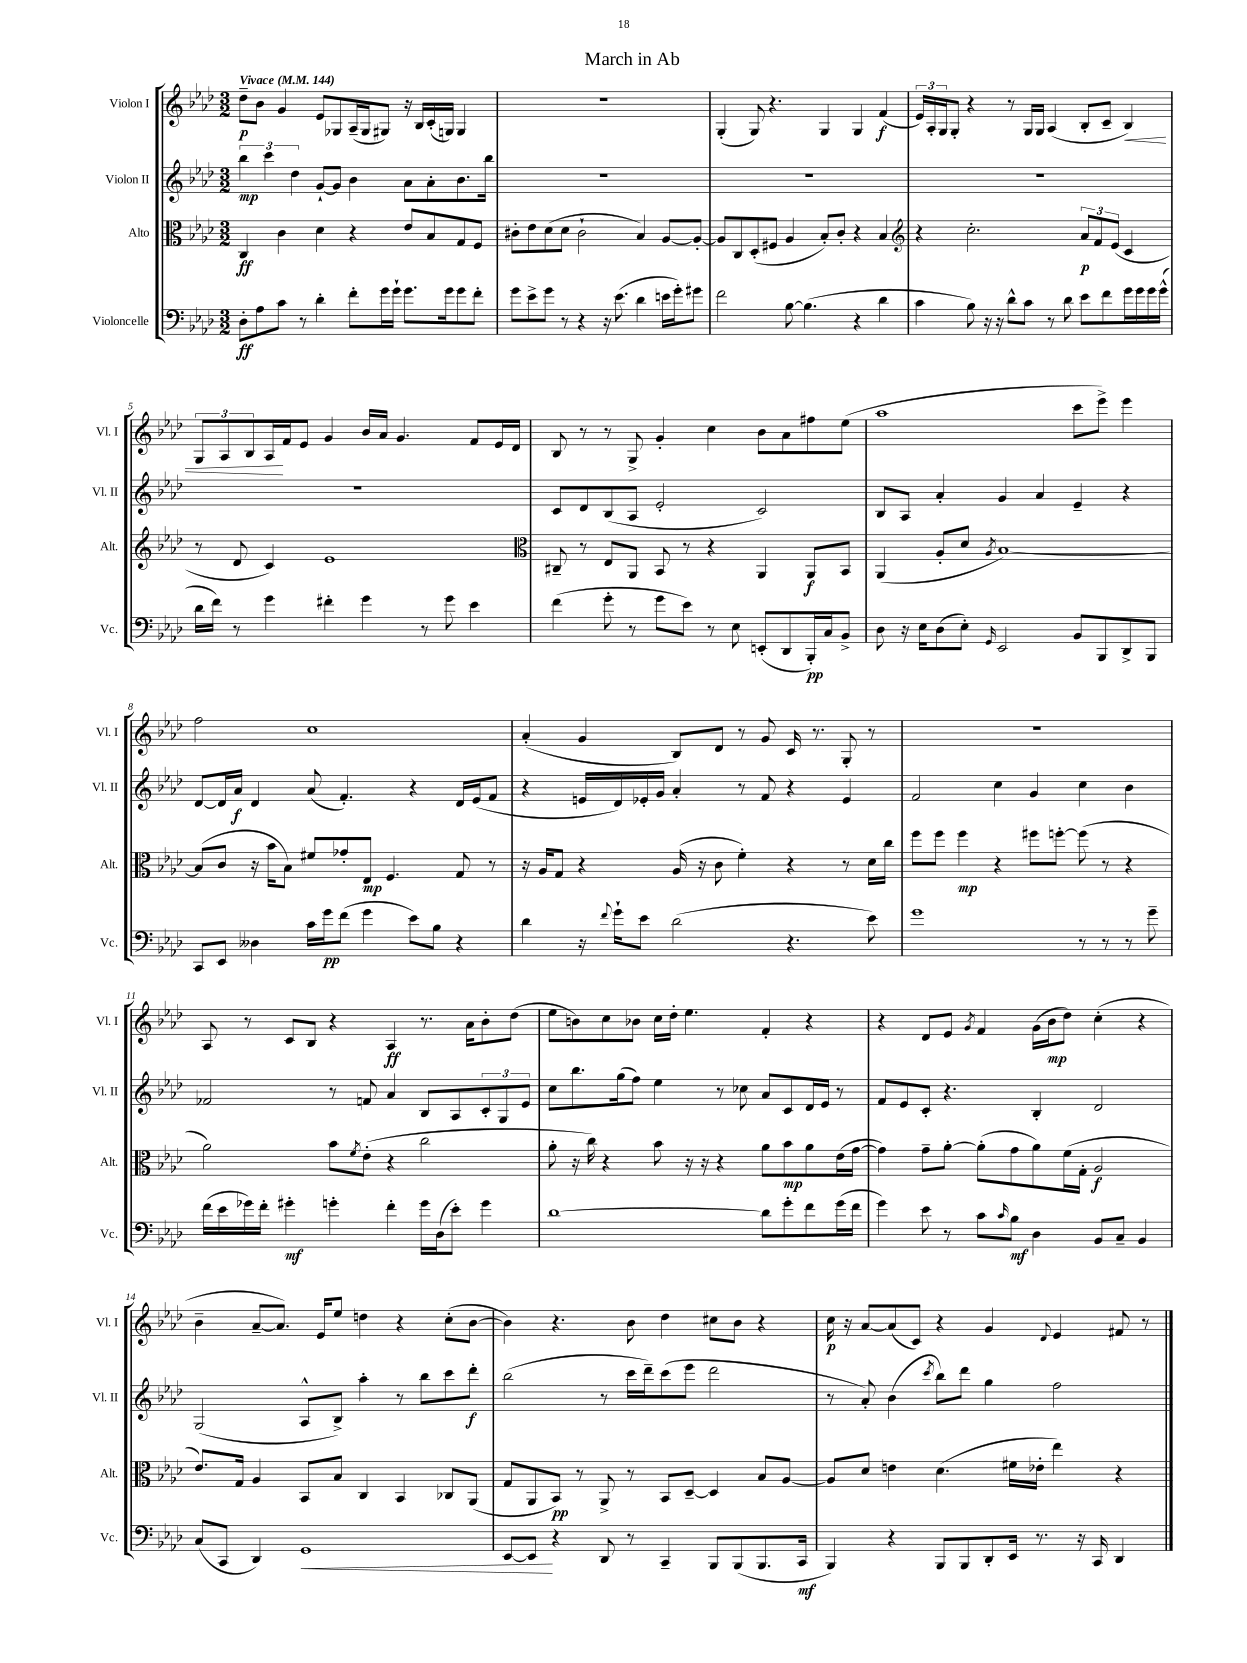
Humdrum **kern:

**kern	**kern	**kern	**kern
*staff4	*staff3	*staff2	*staff1
*clefF4	*clefC3	*clefG2	*clefG2
*k[b-e-a-d-]	*k[b-e-a-d-]	*k[b-e-a-d-]	*k[b-e-a-d-]
*M3/2	*M3/2	*M3/2	*M3/2
*MM144	*MM144	*MM144	*MM144
8D-'\L	4C/	6bb-\	8dd-~\L
8A-\	.	.	8b-\J
.	.	6ccc\	.
8c\J	4c\	.	4g/
.	.	6dd-\	.
8r	.	.	.
4d-'\	4d-\	[8g`/L	8e-/L
.	.	8g/]J	8G-/
8f'\L	4r	4b-\	(16A-~/L
.	.	.	16G-/J
16g\L	.	.	8G#/J)
16g`\JJ	.	.	.
8.g\L	8e-/L	8a-\L	16r
.	.	.	16B-/LL
.	8B-/	8a-'\	(16c'/
16g\k	.	.	16G/JJ)
8g\	8G/	8.b-\	4G/
8f'\J	8F/J	.	.
.	.	16bb-\Jk	.
=	=	=	=
8g\L	8c#'\L	1.r	1.r
8e-^\	8e-\	.	.
8g\J	(8d-\	.	.
8r	8d-\J	.	.
4r	2c#`\	.	.
16r	.	.	.
(8.e-\	.	.	.
4d-\	4B-/)	.	.
16e\LL	[8A-/L	.	.
16g'\J)	.	.	.
8g#\J	8A-'/_J	.	.
=	=	=	=
2f\	8A-/]L	1.r	(4G'/
.	8C/	.	.
.	(8D-'/	.	8G/)
.	8F#/J	.	4.r
[8B-\	4A-/	.	.
(4.B-\]	.	.	.
.	8B-'/L)	.	4G/
.	8c'/J	.	.
4r	4r	.	4G/
4d-\	4B-/	.	(4f/
=	=	=	=
*	*clefG2	*	*
4c\	4r	1.r	24e-/LL)
.	.	.	24A-'/
.	.	.	24G/J
.	.	.	8G'/J
8B-\)	2.cc'\	.	4r
16r	.	.	.
16r	.	.	.
8d-^^\L	.	.	8r
8c\J	.	.	16G/LL
.	.	.	16G/JJ
8r	.	.	(4A-/
8d-\	.	.	.
8e-\L	12a-/L	.	8B-'/L
.	12f/	.	.
8f\	.	.	8c~/J
.	(12e-/J	.	.
16g\L	4c/	.	4B-/)
16g\	.	.	.
16g\	.	.	.
(16g^^\JJ	.	.	.
=	=	=	=
16d-\LL	8r	1.r	12G/L
16f\JJ)	.	.	.
.	.	.	12A-/
8r	8d-/	.	.
.	.	.	12B-/
4g\	4c/)	.	16A-/L
.	.	.	16f/J
.	.	.	8e-/J
4f#'\	1e-	.	4g/
4g\	.	.	16b-/LL
.	.	.	16a-/JJ
.	.	.	4.g/
8r	.	.	.
8g\	.	.	.
4e-\	.	.	8f/L
.	.	.	16e-/L
.	.	.	16d-/JJ
=	=	=	=
*	*clefC3	*	*
(4f\	8C#~/	8c/L	8B-/
.	8r	8d-/	8r
8g'\	8E-/L	(8B-/	8r
8r	8AA-/J	8A-/J	8G^/
8g\L	8BB-/	2e-'/	4g'/
8e-\J)	8r	.	.
8r	4r	.	4cc\
8E-\	.	.	.
(8EE'/L	4AA-/	2c/)	8b-\L
8DD-/	.	.	8a-\
16BBB-'/L)	8AA-/L	.	8ff#\
16C/J	.	.	.
8BB-^/J	8BB-/J	.	(8ee-\J
=	=	=	=
8D-\	(4AA-/	8B-/L	1aa-
16r	.	8A-/J	.
16E-\LK	.	.	.
(8D-\	8A-'/L	4a-'/	.
8E-'\J)	8d-/J	.	.
16qqGG/	8qA-/	.	.
2EE-/	[1B-)	4g/	.
.	.	4a-/	.
8BB-/L	.	4e-~/	8ccc\L
8BBB-/	.	.	8eee-^\J)
8DD-^/	.	4r	4eee-\
8BBB-/J	.	.	.
=	=	=	=
8CC/L	(8B-/]L	[8d-/L	2ff\
8EE-/J	8c/J	16d-/]L	.
.	.	16a-/JJ	.
4D--\	16r	4d-/	.
.	16b-\LK	.	.
.	8B-\J)	.	.
16c\LL	8f#/L	(8a-/	1cc
16g\J	.	.	.
(8f\J	8g-'/	4.f'/)	.
4g\	8E-/J	.	.
.	4.F/	.	.
8e-\L)	.	4r	.
8B-\J	.	.	.
4r	8G/	16d-/LL	.
.	.	(16e-/J	.
.	8r	8f/J	.
=	=	=	=
4d-\	16r	4r	(4a-'/
.	16A-/LK	.	.
.	8G/J	.	.
16r	4r	16e/LL	4g/
8qqf/	.	.	.
16g`\LK	.	16d-/)	.
8e-\J	.	16e-'/	.
.	.	16g/JJ	.
(2d-\	(16A-/	4a-'/	8B-/L)
.	16r	.	.
.	8c\	.	8d-/J
.	4f'\)	8r	8r
.	.	8f/	8g/
4.r	4r	4r	16c/
.	.	.	8.r
.	8r	4e-/	8G'/
8e-\)	16d-\LL	.	8r
.	16cc\JJ	.	.
=	=	=	=
1g	8ff\L	2f/	1.r
.	8ff\J	.	.
.	4ff\	.	.
.	4r	4cc\	.
.	8ff#\L	4g/	.
.	[8ff'\J	.	.
8r	(8ff\]	4cc\	.
8r	8r	.	.
8r	4r	4b-\	.
8g~\	.	.	.
=	=	=	=
(16f\LL	2a-\)	2f-/	8A-/
16e-\	.	.	.
16g-\)	.	.	8r
16f'\JJ	.	.	.
4g#'\	.	.	8c/L
.	.	.	8B-/J
4g'\	8b-\L	8r	4r
.	8qf/	.	.
.	(8e-'\J	8f/	.
4f'\	4r	4a-/	4A-/
16g\LL	2cc\	8B-/L	8.r
(16D-\J	.	.	.
8e-'\J)	.	8A-/	.
.	.	.	16a-\LK
4g\	.	12c'/	8b-'\
.	.	12G/	.
.	.	.	(8dd-\J
.	.	12e-/J	.
=	=	=	=
[1d-	8a-'\	8cc\L	8ee-\L
.	16r	8.bb-\	8b\)
.	16cc\)	.	.
.	4r	.	8cc\
.	.	(16gg\k	.
.	.	8ff\J)	8b-\J
.	8b-\	4ee-\	16cc\LL
.	.	.	16dd-'\JJ
.	16r	.	4.ee-\
.	16r	.	.
.	4r	8r	.
.	.	8cc-\	.
8d-\]L	8a-\L	8a-/L	4f'/
8g'\	8b-\	8c/	.
8f\	8a-\	16d-/L	4r
.	.	16e-/JJ	.
(16g\L	(16e-\L	8r	.
16f\JJ	[16g\JJ	.	.
=	=	=	=
4g\)	4g\])	8f/L	4r
.	.	8e-/	.
8e-\	8g~\L	8c'/J	8d-/L
8r	[8a-'\J	4.r	8e-/J
.	.	.	8qg/
8c\L	(8a-'\]L	.	4f/
16qqc/	.	.	.
8B-\J	8g\	.	.
4D-\	8a-\)	4B-'/	(16g\LL
.	.	.	16b-\J
.	(16f\L	.	8dd-\J)
.	16G'\JJ	.	.
8BB-/L	2A-/	2d-/	(4cc'\
8C~/J	.	.	.
4BB-/	.	.	4r
=	=	=	=
(8C/L	8.e-/L)	(2G/	4b-~\
8CC/J	.	.	.
.	16G/Jk	.	.
4DD-/)	4A-/	.	[8a-~/L
.	.	.	8.a-/]J)
1GG	8BB-/L	8A-^^/L	.
.	.	.	16e-/LK
.	8B-/J	8B-^/J)	8ee-/J
.	4C/	4aa-'\	4dd\
.	4BB-/	8r	4r
.	.	8bb-\L	.
.	8C-/L	8ccc\	(8cc'\L
.	(8AA-/J	8ddd-'\J	[8b-\J
=	=	=	=
[8EE-/L	8G/L	(2bb-\	4b-\])
8EE-/]J	8AA-/	.	.
4r	8BB-/J)	.	4.r
.	8r	.	.
8DD-/	8AA-^/	8r	.
8r	8r	16ccc\LL	8b-\
.	.	16ddd-~\J)	.
4CC~/	8BB-/L	(8ccc\	4dd-\
.	[8D-~/J	8eee-\J	.
8BBB-/L	4D-/]	2ddd-\	8cc#\L
(8BBB-/	.	.	8b-\J
8.BBB-/	8B-/L	.	4r
.	[8A-/J	.	.
16CC/Jk	.	.	.
=	=	=	=
4BBB-/)	8A-/]L	8r	16cc\
.	.	.	16r
.	8d-/J	8a-'/)	[8a-/L
4r	4e\	(4b-\	(8a-/]
.	.	.	8c/J)
.	.	8qccc/	.
8BBB-/L	(4.d-\	8bb-\L)	4r
8BBB-/	.	8ddd-\J	.
8DD-'/	.	4gg\	4g/
16EE-/Jk	16f#\LL	.	.
8.r	16e-'\JJ	.	.
.	.	.	8qqd-/
.	4ee-\)	2ff\	4e-/
16r	.	.	.
16CC/	.	.	.
4DD-/	4r	.	8f#/
.	.	.	8r
==	==	==	==
*-	*-	*-	*-
